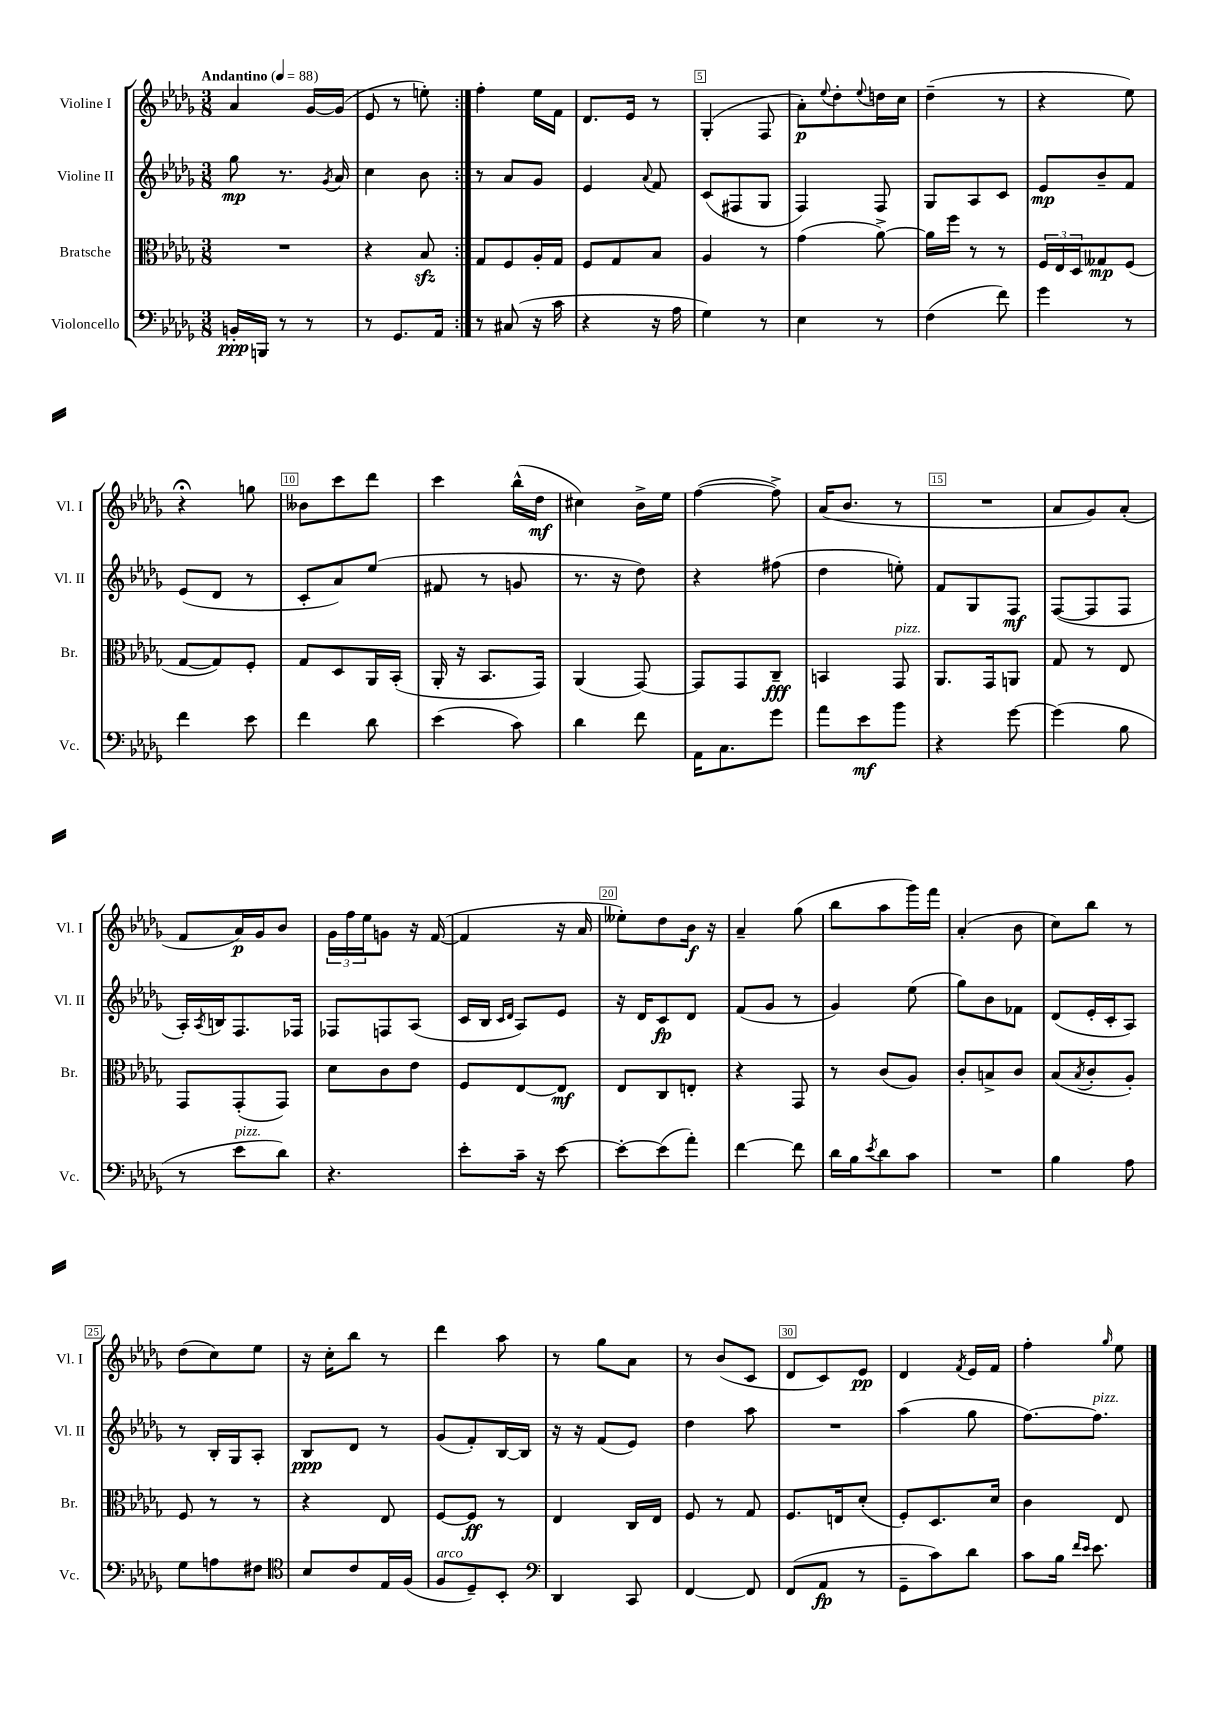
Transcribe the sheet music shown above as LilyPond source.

<<
\new StaffGroup <<
\new Staff = "s0" \with { instrumentName = "Violine I" shortInstrumentName = "Vl. I" } {
    \clef treble \key des \major \numericTimeSignature \time 3/8 \tempo "Andantino" 4 = 88
    \repeat volta 2 { aes'4 ges'16~ ges'16( |
    ees'8 r8 e''8-.) | }
    f''4-. ees''16 f'16 |
    des'8. ees'16 r8 |
    ges4-.( f8 |
    aes'8-.\p) \appoggiatura { ees''8 } des''8-. \appoggiatura { ees''8 } d''16 c''16 |
    des''4--( r8 |
    r4 ees''8) |
    r4\fermata g''8 |
    beses'8 c'''8 des'''8 |
    c'''4 bes''16-^( des''16\mf |
    cis''4) bes'16-> ees''16 |
    f''4~( f''8->) |
    aes'16( bes'8. r8 |
    R4. |
    aes'8 ges'8) aes'8-.( |
    f'8 aes'16\p) ges'16 bes'8 |
    \tuplet 3/2 { ges'16 f''16 ees''16 } g'8 r16 f'16~( |
    f'4 r16 aes'16 |
    eeses''8-.) des''8 bes'16\f r16 |
    aes'4-- ges''8( |
    bes''8 aes''8 ges'''16) f'''16 |
    aes'4-.( bes'8 |
    c''8) bes''8 r8 |
    des''8( c''8) ees''8 |
    r16 c''16-. bes''8 r8 |
    des'''4 aes''8 |
    r8 ges''8 aes'8 |
    r8 bes'8( c'8 |
    des'8 c'8) ees'8\pp |
    des'4 \acciaccatura { f'8 } ees'16 f'16 |
    f''4-. \grace { ges''16 } ees''8 \bar "|." |
}
\new Staff = "s1" \with { instrumentName = "Violine II" shortInstrumentName = "Vl. II" } {
    \clef treble \key des \major \numericTimeSignature \time 3/8
    \repeat volta 2 { ges''8\mp r8. \acciaccatura { ges'8 } aes'16 |
    c''4 bes'8 | }
    r8 aes'8 ges'8 |
    ees'4 \appoggiatura { aes'8 } f'8 |
    c'8( fis8 ges8 |
    f4) f8 |
    ges8 aes8 c'8 |
    ees'8\mp bes'8-- f'8 |
    ees'8( des'8 r8 |
    c'8-. aes'8) ees''8( |
    fis'8 r8 g'8 |
    r8. r16 des''8) |
    r4 fis''8( |
    des''4 e''8-.) |
    f'8 ges8 f8\mf |
    f8~( f8 f8 |
    aes16-.) \acciaccatura { aes8 } b16 f8. fes16 |
    fes8 f8 aes8( |
    c'16 bes16 \grace { c'16 des'16 } aes8) ees'8 |
    r16 des'16 c'8\fp des'8 |
    f'8( ges'8 r8 |
    ges'4) ees''8( |
    ges''8) bes'8 fes'8 |
    des'8( ees'16-. c'16-. aes8) |
    r8 bes16-. ges16 aes8-. |
    bes8\ppp des'8 r8 |
    ges'8( f'8-.) bes16~ bes16 |
    r16 r16 f'8( ees'8) |
    des''4 aes''8 |
    R4. |
    aes''4( ges''8 |
    f''8.~) f''8.^\markup { \italic "pizz." } \bar "|." |
}
\new Staff = "s2" \with { instrumentName = "Bratsche" shortInstrumentName = "Br." } {
    \clef alto \key des \major \numericTimeSignature \time 3/8
    \repeat volta 2 { R4. |
    r4 bes8\sfz | }
    ges8 f8 aes16-. ges16 |
    f8 ges8 bes8 |
    aes4 r8 |
    ges'4( aes'8~->) |
    aes'16 f''16 r8 r8 |
    \tuplet 3/2 { f16 ees16 des16 } geses8\mp f8( |
    ges8~ ges8) f8-. |
    ges8 des8 aes,16 bes,16-.( |
    aes,16-. r16 bes,8. ges,16) |
    aes,4( ges,8~) |
    ges,8 ges,8 c8--\fff |
    b,4 ges,8^\markup { \italic "pizz." } |
    aes,8. ges,16 a,8 |
    ges8 r8 ees8 |
    ges,8 ges,8-.( ges,8) |
    des'8 c'8 ees'8 |
    f8 ees8~ ees8\mf |
    ees8 c8 e8-. |
    r4 ges,8 |
    r8 c'8( aes8) |
    c'8-. b8-> c'8 |
    bes8( \acciaccatura { bes8 } c'8-. aes8-.) |
    f8 r8 r8 |
    r4 ees8 |
    f8~ f8\ff r8 |
    ees4 c16 ees16 |
    f8 r8 ges8 |
    f8. e16 des'8-.( |
    f8-.) des8. des'16 |
    c'4 ees8 \bar "|." |
}
\new Staff = "s3" \with { instrumentName = "Violoncello" shortInstrumentName = "Vc." } {
    \clef bass \key des \major \numericTimeSignature \time 3/8
    \repeat volta 2 { b,16-.\ppp b,,16 r8 r8 |
    r8 ges,8. aes,16 | }
    r8 cis8( r16 c'16 |
    r4 r16 aes16 |
    ges4) r8 |
    ees4 r8 |
    f4( f'8) |
    ges'4 r8 |
    f'4 ees'8 |
    f'4 des'8 |
    ees'4( c'8) |
    des'4 f'8 |
    aes,16 c8. ges'8 |
    aes'8 ees'8\mf bes'8 |
    r4 ges'8~ |
    ges'4( bes8 |
    r8 ees'8^\markup { \italic "pizz." } des'8) |
    r4. |
    ees'8-. c'16-- r16 ees'8~ |
    ees'8~-. ees'8( aes'8-.) |
    f'4~ f'8 |
    des'16 bes16 \acciaccatura { ees'8 } des'8 c'8 |
    R4. |
    bes4 aes8 |
    ges8 a8 fis8 |
    \clef tenor bes8 c'8 ees16 f16( |
    f8^\markup { \italic "arco" } des8--) bes,8-. |
    \clef bass des,4 c,8 |
    f,4~ f,8 |
    f,8( aes,8\fp r8 |
    ges,8-- c'8) des'8 |
    c'8 bes16 \grace { f'16 ees'16 } ees'8. \bar "|." |
}
>>
>>
\layout { \context { \Score \override BarNumber.break-visibility = ##(#f #t #t) barNumberVisibility = #(every-nth-bar-number-visible 5) \override BarNumber.stencil = #(make-stencil-boxer 0.1 0.3 ly:text-interface::print) } }
